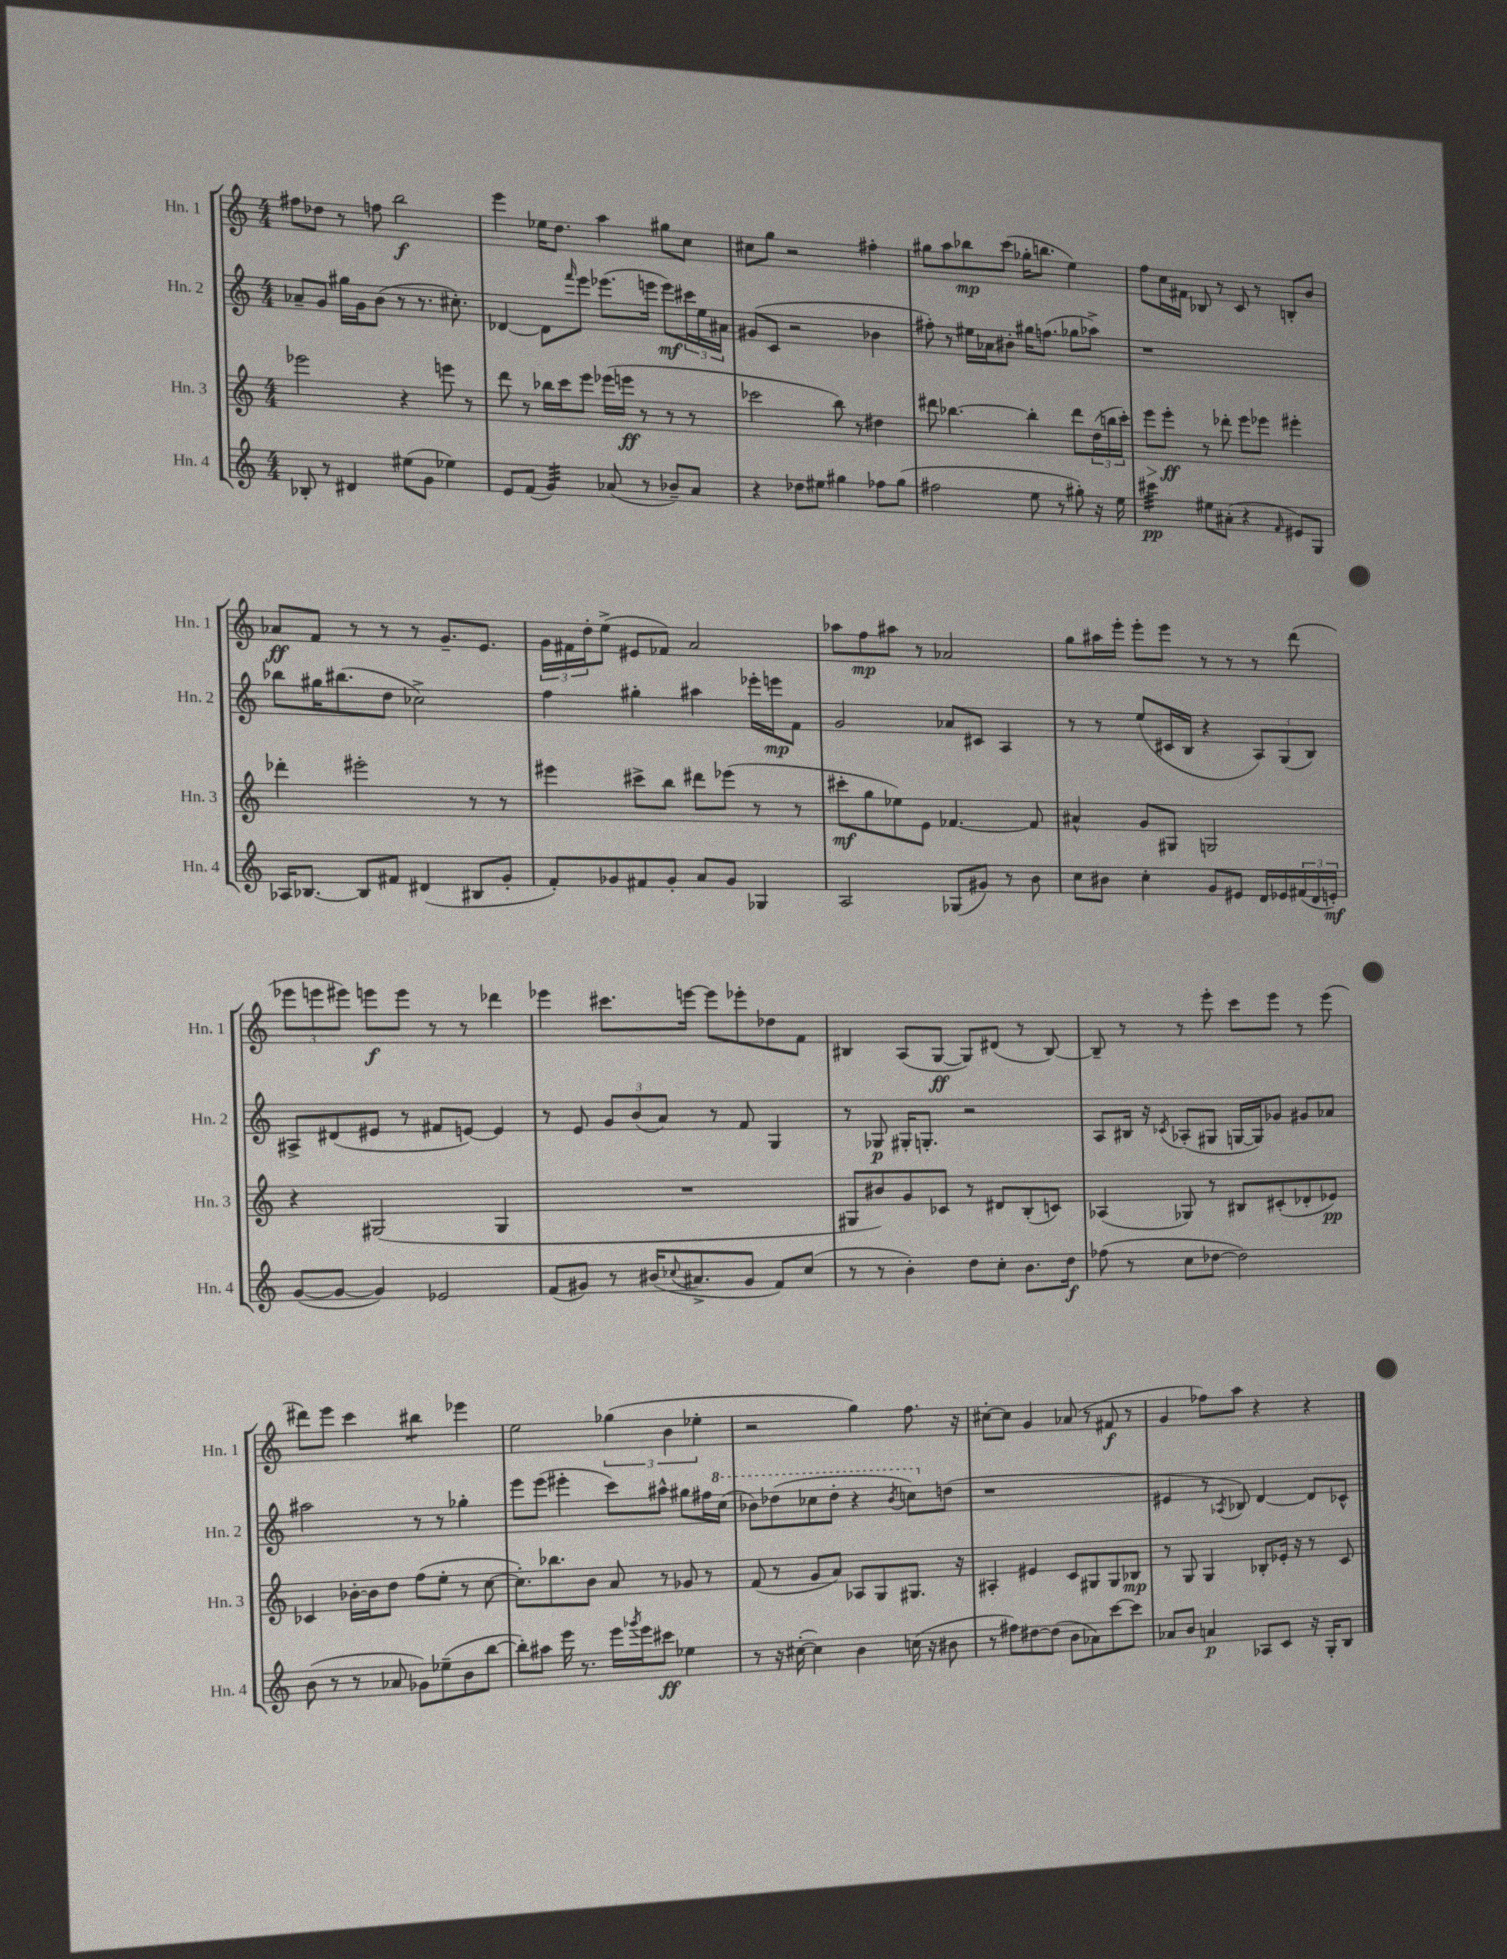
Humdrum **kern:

**kern	**kern	**kern	**kern
*staff4	*staff3	*staff2	*staff1
*clefG2	*clefG2	*clefG2	*clefG2
*k[]	*k[]	*k[]	*k[]
*M4/4	*M4/4	*M4/4	*M4/4
8B-'	2eee-	8a-~	8ff#
8r	.	8g	8dd-
4d#	.	16gg#	8r
.	.	16g	.
.	.	(8b	8ff
(8ee#	4r	8r	2bb
8g	.	8.r	.
4ee-)	8eee	.	.
.	.	8.cc#')	.
.	8r	.	.
=	=	=	=
8e	8ddd	[4d-	4eee
(8f	8r	.	.
4g)	16bb-	8d-]	16ee-
.	16ccc	.	8.dd
.	.	16qqfff	.
.	8eee	8eee	.
(8a-	(16eee-	(8.eee-	4aa
.	16eee	.	.
8r	8r	.	.
.	.	16eee	.
8b-~)	8r	8eee)	8gg#
8a-	8r	24ccc#	8cc
.	.	24ee	.
.	.	24a#	.
=	=	=	=
4r	2ccc-	(8g#	8cc#
.	.	8c	8gg
8dd-	.	2r	2r
8ee#	.	.	.
4gg#	8bb)	.	.
.	8r	.	.
8ff-	4dd#	4b-	4ff#'
(8gg#	.	.	.
=	=	=	=
2ff#	8ddd#	8ff#')	8gg#
.	[4.bb-	8r	8aa
.	.	16ee#	8bb-
.	.	16a-	.
.	.	8b#'	(8ccc
8ee	4bb-']	16gg#	16gg-'
.	.	(8.ff	8.bb
8r	.	.	.
8gg#')	8ddd#	8gg-	4ee)
16r	(24dd	8aa-^)	.
.	24bb	.	.
16ee	.	.	.
.	24ccc')	.	.
=	=	=	=
4ccc#	8eee	1r	8ff
.	8eee'	.	16cc
.	.	.	16f#
8ee#	8r	.	8B-
(8a#'	8ddd-'	.	8r
4r	8eee	.	8c
.	8eee-	.	8r
16qqf	.	.	.
8e#)	4eee#'	.	8B'
8G	.	.	8b
=	=	=	=
16A-	4ddd-'	8bb-	8a-
[8.B-	.	.	.
.	.	16gg#	8f
.	.	(8.bb#	.
8B-]	2eee#'	.	8r
8f#	.	8dd	8r
(4d#	.	2cc-^)	8r
.	.	.	8.g~
8B#	8r	.	.
.	.	.	8.e
8g'	8r	.	.
=	=	=	=
8f')	4eee#	4ff	24g
.	.	.	24f#
.	.	.	24dd'
8g-	.	.	(8ee^
8f#	8ccc#^	4gg#'	8e#
8g-'	8bb	.	8f-)
8a	8ddd#	4aa#	2a
8g-	(8eee-	.	.
4G-	8r	16eee-'	.
.	.	16eee	.
.	8r	8f	.
=	=	=	=
2A	8ccc#'	2g	8aa-
.	8gg	.	8ff
.	8ee-)	.	8aa#
.	8e	.	8r
(8G-	[4.f-	8a-	2a-
8g#)	.	8c#	.
8r	.	4A	.
8b	8f-]	.	.
=	=	=	=
8cc	4a#^^	8r	8gg
8b#	.	8r	16aa#
.	.	.	16eee'
4cc'	8g	(8ee	8eee'
.	8G#	16c#	8eee
.	.	16B	.
8g	2G	4r	8r
8e#	.	.	8r
16d	.	12A)	8r
16e-	.	.	.
.	.	(12G	.
(24f#	.	.	(8ddd
24d	.	12B)	.
24e')	.	.	.
=	=	=	=
([8g	4r	8A#^	12eee-
.	.	.	12eee
8g_	.	(8d#	.
.	.	.	12eee#)
4g])	(2G#	8e#	8eee
.	.	8r	8eee
2e-	.	8f#	8r
.	.	[8e)	8r
.	4G#	4e]	4ddd-
=	=	=	=
(8f	1r	8r	4eee-
8g#)	.	8e	.
8r	.	12g	8.ccc#
.	.	(12b	.
(16b#	.	.	.
.	.	12a)	.
8qqcc-	.	.	.
8.a#^	.	.	[16eee
.	.	8r	8eee]
8g#	.	8f	8eee-'
8f)	.	4G	8dd-
(8cc-	.	.	8f
=	=	=	=
8r	8G#	8r	4B#
8r	8b#)	8G-	.
4b')	8g	16G#'	(8A
.	.	8.G'	.
.	8c-	.	[8G
8dd	8r	2r	8G])
8cc'	8d#	.	(8d#
8.b	(8B'	.	8r
.	8c)	.	[8B#)
16dd	.	.	.
=	=	=	=
(8ff-	(4A-	8A	8B#~]
8r	.	16B#	8r
.	.	16r	.
.	.	8qc-	.
8cc	8G-)	(8A-'	8r
[8dd-	8r	8G#	8eee'
2dd-])	8B#	[16G	8ccc
.	.	16G])	.
.	(8c#'	8g-	8eee
.	8d-'	8g#	8r
.	8e-)	8a-	(8eee
=	=	=	=
(8b	4c-	2aa#	8ddd#)
8r	.	.	8eee
8r	[16b-'	.	4ccc
.	16b-]	.	.
8a-	8dd	.	.
8g-)	(8ff	8r	4bb#
(8ee-~	8ee'	8r	.
8b	8r	4gg-'	4eee-
[8bb	[8cc	.	.
=	=	=	=
8bb'])	8.cc'])	8eee	2ee
8aa#	.	(8eee	.
.	8.bb-	.	.
16eee	.	4eee#'	.
8.r	.	.	.
.	8b	.	.
16eee	8a	8ccc)	(6gg-
8qggg-	.	.	.
16eee	.	.	.
8ccc#	8r	8aa#^^	.
.	.	.	6b
4ee-	8g-	8gg#	.
.	.	.	6ee-'
.	8r	16ff#	.
.	.	(16ccc	.
=	=	=	=
8r	(8f	8bb-)	2r
16r	8r	(8ddd-	.
([16cc#'	.	.	.
4cc#])	8g	8ccc-	.
.	8a)	8ddd-'	.
4b	8A-	4r	4gg)
.	8G	.	.
.	.	8qbb-	.
(16cc	8.G#	8ccc)	8.ff
16r	.	.	.
8b#	.	(8dd	.
.	16r	.	16r
=	=	=	=
8r	4A#'	1r	[8cc#'
8ff#)	.	.	8cc#]
[8dd#	4e#	.	4g
(8dd#]	.	.	.
8b	8c	.	(8a-
8a-)	8G#	.	8r
[8ccc	8G#	.	8f#
8ccc]	8B-	.	8r
=	=	=	=
8a-	8r	4e#	4g
8b	8G	.	.
4a	4G	8r	8ff-)
.	.	8qA-	.
.	.	8B-)	8aa
8A-	8B-'	[4d	4r
8c	16e-'	.	.
.	16r	.	.
16r	8r	8d]	4r
16G'	.	.	.
8B	8c	8c-^^	.
==	==	==	==
*-	*-	*-	*-
